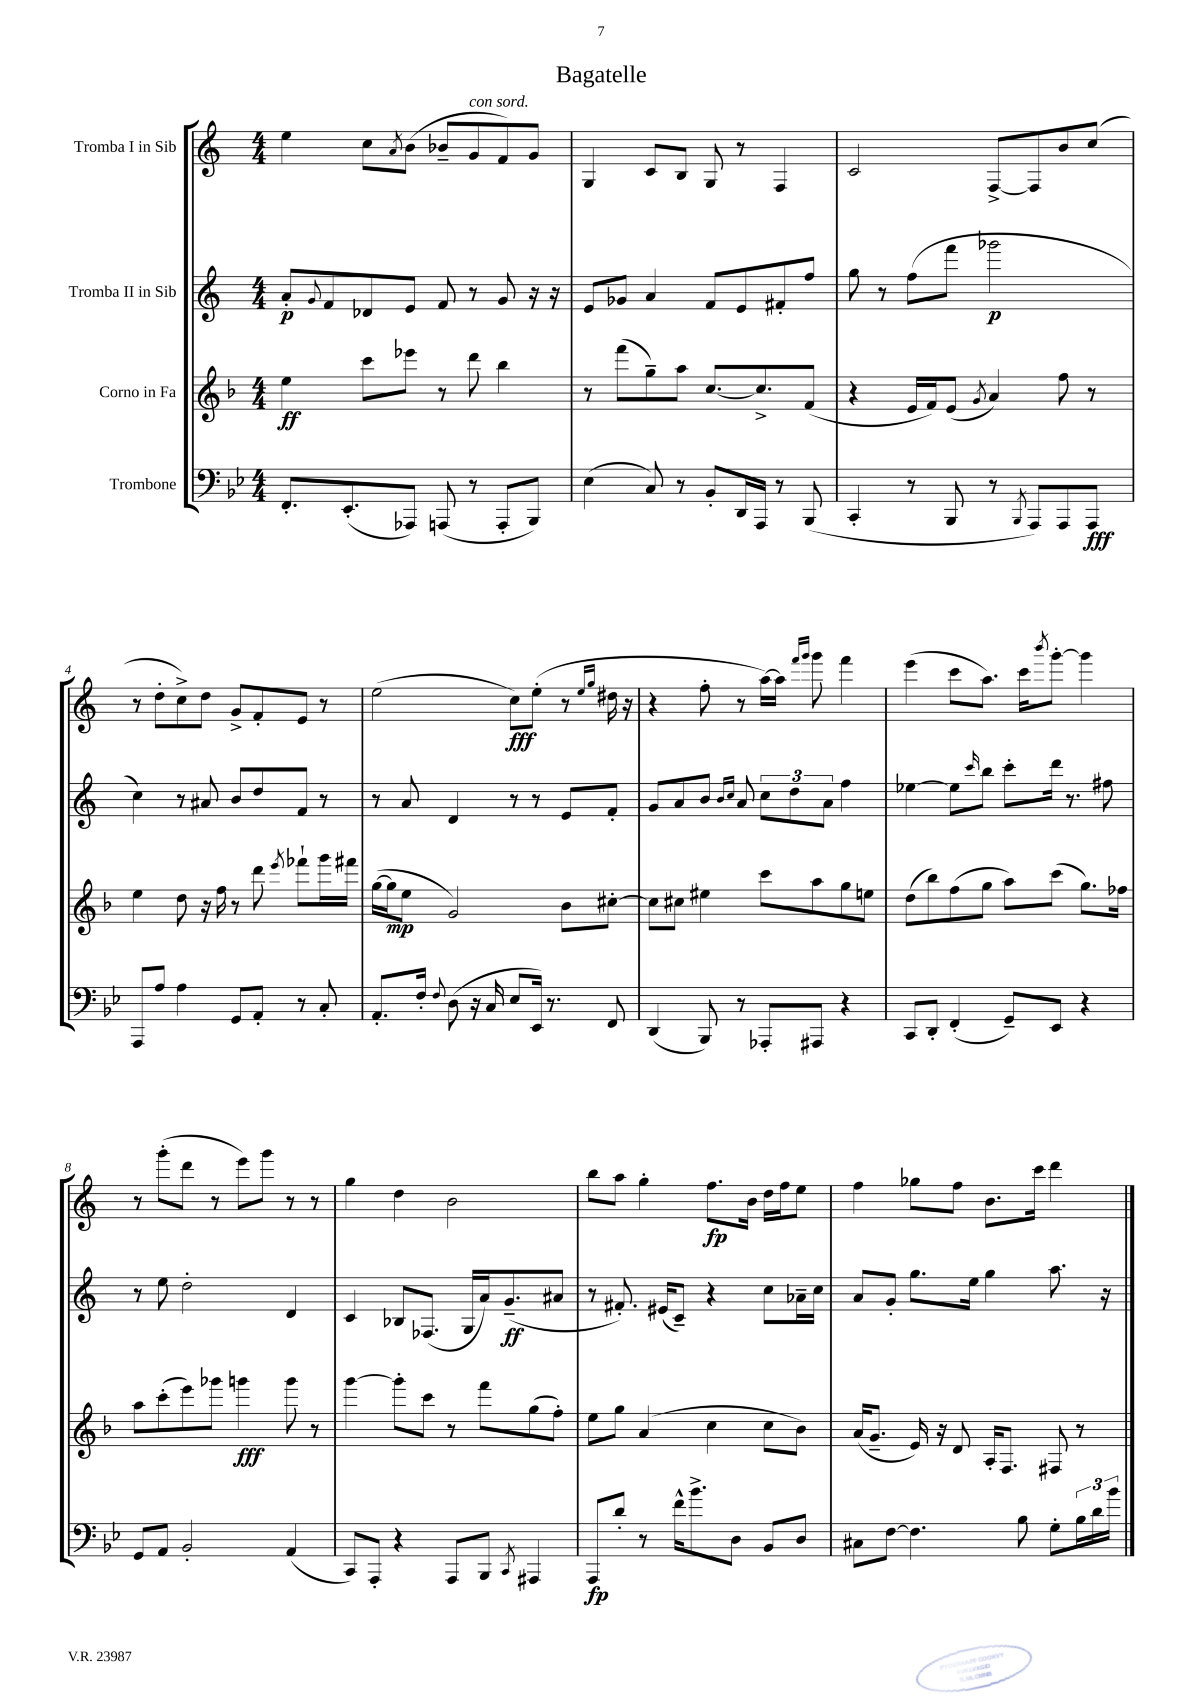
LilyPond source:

\header { title = "Bagatelle" }
<<
\new StaffGroup <<
\new Staff = "s0" \with { instrumentName = "Tromba I in Sib" } {
    \clef treble \key c \major \numericTimeSignature \time 4/4
    e''4 c''8 \acciaccatura { a'8 } b'8( bes'8-- g'8^\markup { \italic "con sord." } f'8) g'8 |
    g4 c'8 b8 g8 r8 f4 |
    c'2 f8~-> f8 b'8 c''8( |
    r8 d''8-. c''8->) d''8 g'8-> f'8-. e'8 r8 |
    e''2( c''8\fff) e''8-.( r8 \grace { e''16 g''16 } dis''16 r16 |
    r4 f''8-. r8 a''16~) a''16 \grace { f'''16 g'''16 } g'''8 f'''4 |
    e'''4( c'''8 a''8.) c'''16 \acciaccatura { b'''8 } g'''8~-. g'''4 |
    r8 g'''8-.( d'''8 r8 e'''8) g'''8 r8 r8 |
    g''4 d''4 b'2 |
    b''8 a''8 g''4-. f''8.\fp b'16 d''16 f''16 e''8 |
    f''4 ges''8 f''8 b'8. c'''16 d'''4 \bar "|." |
}
\new Staff = "s1" \with { instrumentName = "Tromba II in Sib" } {
    \clef treble \key c \major \numericTimeSignature \time 4/4
    a'8-.\p \appoggiatura { g'8 } f'8 des'8 e'8 f'8 r8 g'8 r16 r16 |
    e'8 ges'8 a'4 f'8 e'8 fis'8-. f''8 |
    g''8 r8 f''8( f'''8 ges'''2\p |
    c''4) r8 ais'8 b'8 d''8 f'8 r8 |
    r8 a'8 d'4 r8 r8 e'8 f'8-. |
    g'8 a'8 b'8 \grace { b'16 c''16 } a'8 \tuplet 3/2 { c''8 d''8 a'8 } f''4 |
    ees''4~ ees''8 \grace { c'''16 } b''8 c'''8-. d'''16 r8. fis''8 |
    r8 e''8 d''2-. d'4 |
    c'4 bes8 fes8.( g16 a'16) g'8.--\ff( ais'8 |
    r8 fis'8.-.) eis'16( c'8--) r4 c''8 aes'16-- c''16 |
    a'8 g'8-. g''8. e''16 g''4 a''8. r16 \bar "|." |
}
\new Staff = "s2" \with { instrumentName = "Corno in Fa" } {
    \clef treble \key f \major \numericTimeSignature \time 4/4
    e''4\ff c'''8 ees'''8 r8 d'''8 bes''4 |
    r8 f'''8( g''8--) a''8 c''8.~ c''8.-> f'8( |
    r4 e'16 f'16) e'8( \acciaccatura { g'8 } a'4) f''8 r8 |
    e''4 d''8 r16 f''16 r8 d'''8 \acciaccatura { e'''8 } fes'''8-! g'''16 fis'''16 |
    g''16~( g''16\mp e''8 g'2) bes'8 cis''8~-. |
    cis''8 cis''8 eis''4 c'''8 a''8 g''8 e''8 |
    d''8( bes''8) f''8( g''8 a''8) c'''8( g''8.) fes''16 |
    a''8 c'''8-.( e'''8) ges'''8 g'''4\fff g'''8 r8 |
    g'''4~ g'''8-. c'''8 r8 f'''8 g''8( f''8-.) |
    e''8 g''8 a'4( c''4 c''8 bes'8) |
    a'16( g'8.-- e'16) r16 d'8 a16-. f8. fis8 r8 \bar "|." |
}
\new Staff = "s3" \with { instrumentName = "Trombone" } {
    \clef bass \key bes \major \numericTimeSignature \time 4/4
    f,8.-. ees,8.-.( aes,,8) a,,8( r8 a,,8-. bes,,8) |
    ees4( c8) r8 bes,8-. d,16 a,,16 r8 bes,,8( |
    c,4-. r8 bes,,8 r8 \acciaccatura { bes,,8 } a,,8) a,,8 a,,8\fff |
    a,,8 a8 a4 g,8 a,8-. r8 c8-. |
    a,8.-. f16-. \appoggiatura { f8 } d8( r16 c16 ees8 ees,16) r8. f,8 |
    d,4( bes,,8) r8 aes,,8-. ais,,8 r4 |
    c,8 d,8-. f,4-.( g,8--) ees,8 r4 |
    g,8 a,8 bes,2-. a,4( |
    c,8) a,,8-. r4 a,,8 bes,,8 \acciaccatura { c,8 } ais,,4 |
    a,,8\fp d'8-. r8 f'16-^ bes'8.-> d8 bes,8 d8 |
    cis8 f8~ f4. bes8 g8-. \tuplet 3/2 { bes16 d'16 bes'16 } \bar "|." |
}
>>
>>
